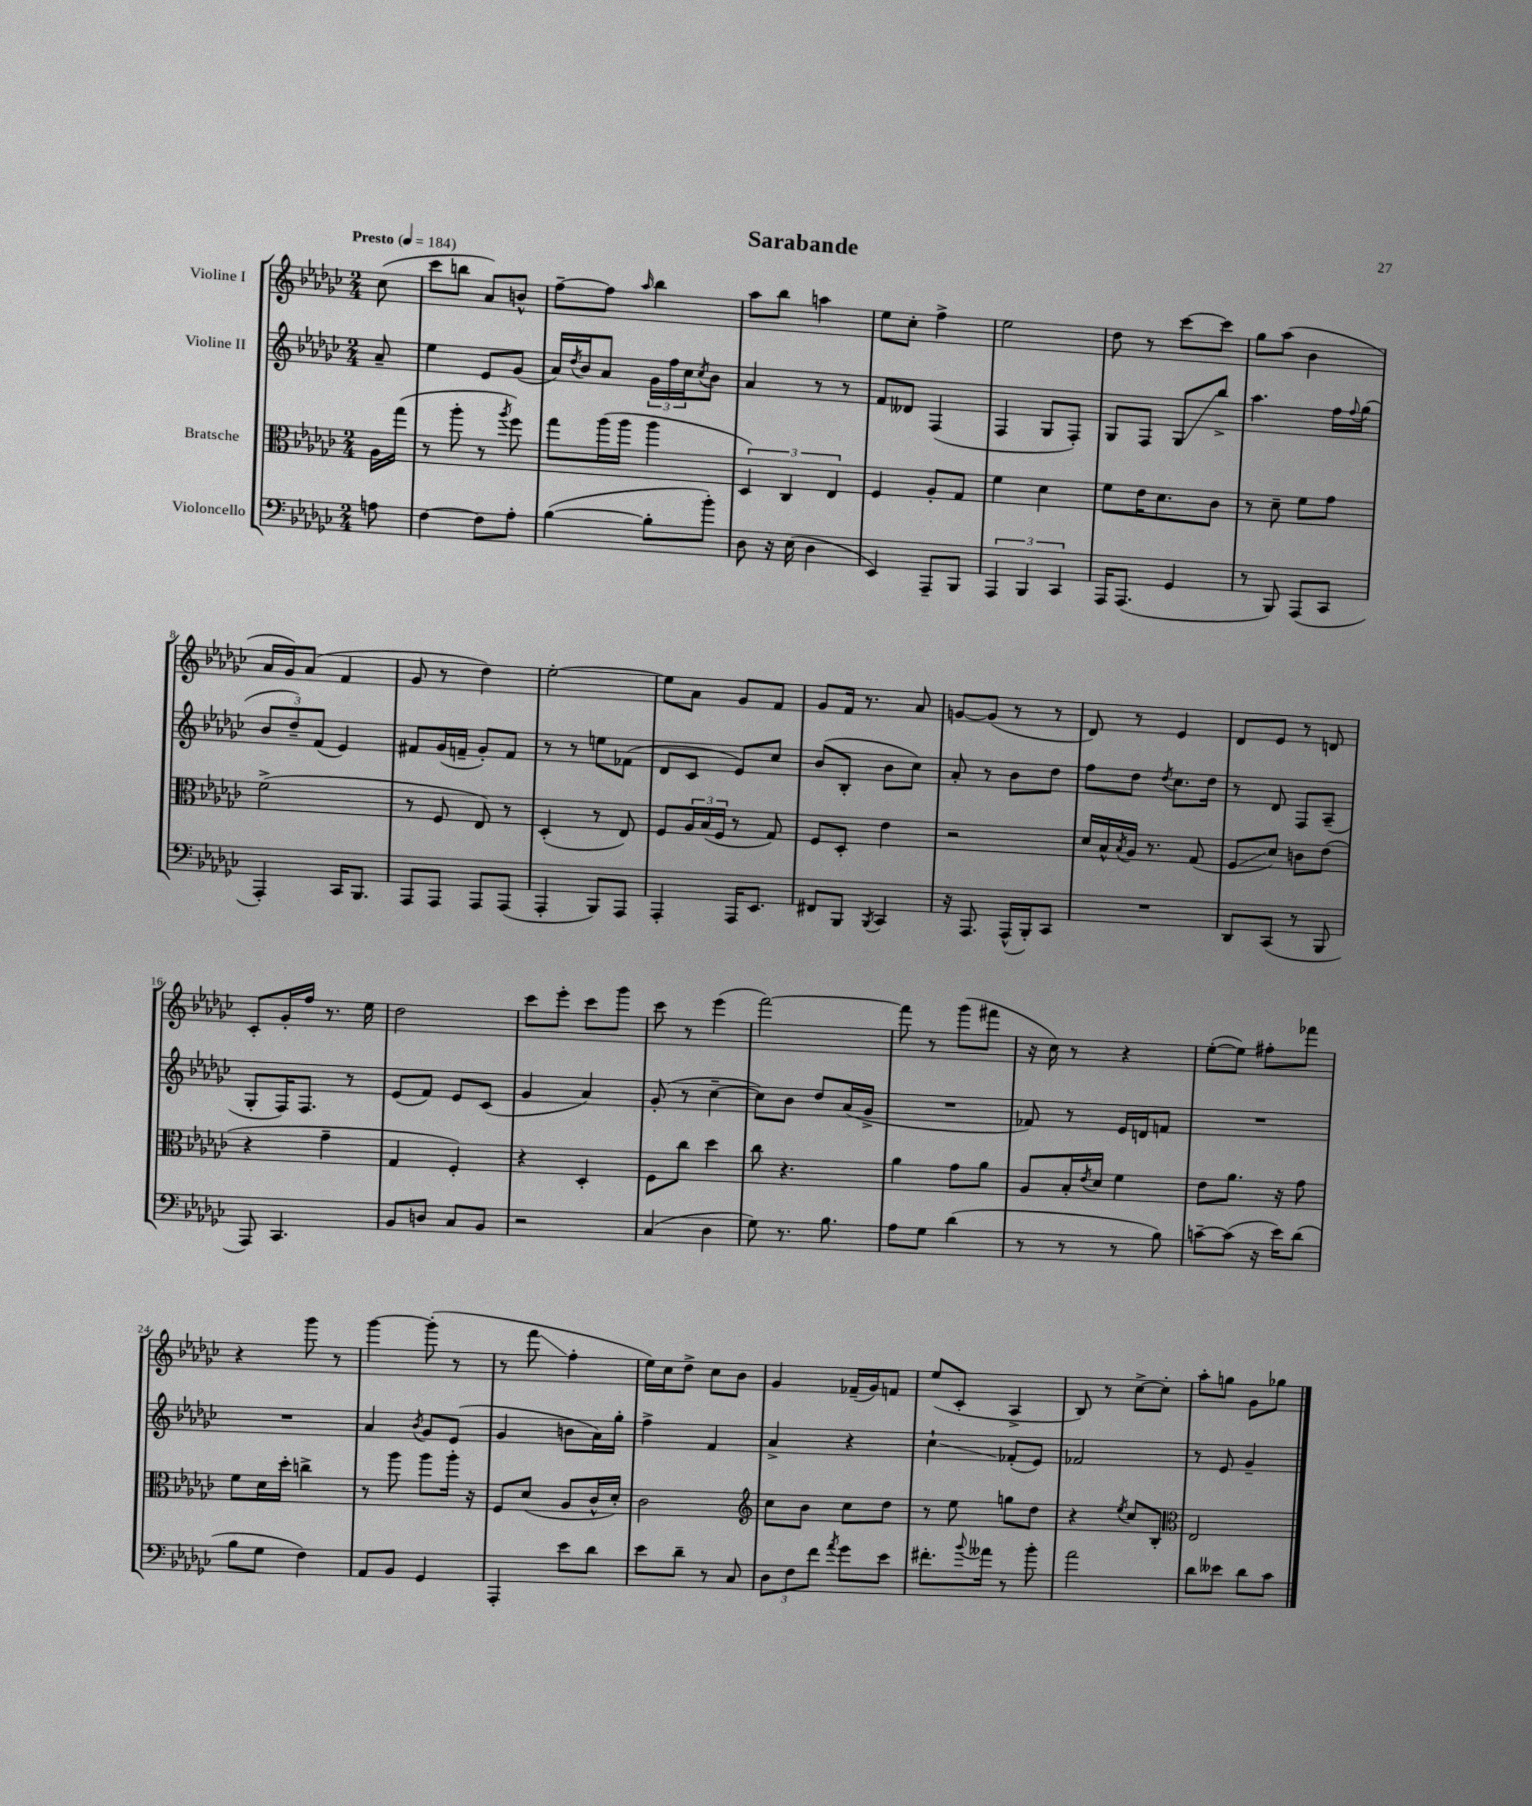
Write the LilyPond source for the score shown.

\header { title = "Sarabande" }
<<
\new StaffGroup <<
\new Staff = "s0" \with { instrumentName = "Violine I" } {
    \clef treble \key ges \major \numericTimeSignature \time 2/4 \partial 8 \tempo "Presto" 4 = 184
    ces''8( |
    ces'''8 b''8 aes'8) b'8-^ |
    f''8~-- f''8 \grace { aes''16 } bes''4 |
    aes''8 bes''8 a''4 |
    ees''8 ces''8-. f''4-> |
    ees''2 |
    des''8 r8 ces'''8~ ces'''8 |
    ges''8 aes''8( bes'4 |
    aes'16 ges'16) aes'8( f'4 |
    ges'8 r8 des''4) |
    ees''2~-. |
    ees''8 aes'8 ges'8 f'8 |
    ges'8 f'16 r8. aes'8 |
    g'8~ g'8( r8 r8 |
    des'8) r8 ees'4 |
    des'8 ees'8 r8 d'8 |
    ces'8-. ges'16-. f''16 r8. ees''16 |
    des''2 |
    ces'''8 ees'''8-. ces'''8 ges'''8 |
    ces'''8 r8 ees'''4( |
    f'''2~) |
    f'''8 r8 ges'''8( fis'''8 |
    r16 ces''16) r8 r4 |
    ees''8~-.( ees''8) fis''8-. fes'''8 |
    r4 ges'''8 r8 |
    ges'''4~ ges'''8-.( r8 |
    r8 f'''8\glissando f''4-. |
    ees''16) ces''16 des''8-> ces''8 bes'8 |
    ges'4 fes'16--( ges'16) f'8 |
    ees''8( ces'8-. aes4-> |
    bes8) r8 ces''8~-> ces''8-. |
    aes''8-. g''8 ges'8 ges''8 \bar "|." |
}
\new Staff = "s1" \with { instrumentName = "Violine II" } {
    \clef treble \key ges \major \numericTimeSignature \time 2/4 \partial 8
    aes'8-- |
    ees''4 ees'8 ges'8( |
    aes'16) \acciaccatura { des''8 } bes'16 aes'8 \tuplet 3/2 { ges'16 f''16 ces''16 } \acciaccatura { ces''8 } bes'8 |
    aes'4 r8 r8 |
    f'8 deses'8 f4( |
    f4 ges8 f8-.) |
    ges8 f8 ges8\glissando bes''8-> |
    aes''4. f''16 \appoggiatura { f''8 } ges''16( |
    \tuplet 3/2 { bes'8 des''8--) f'8( } ees'4) |
    fis'8 ges'16( f'16-- ges'8-.) f'8 |
    r8 r8 e''8 fes'8( |
    des'8 ces'8 ees'8) ces''8 |
    bes'8( bes8-. bes'8 ces''8) |
    aes'8-. r8 bes'8 des''8 |
    f''8 des''8 \acciaccatura { des''8 } ces''8. des''16 |
    r8 des'8 f8 aes8--( |
    ges8-. f16) f8. r8 |
    ees'8( f'8) ees'8 ces'8( |
    ges'4 aes'4) |
    ges'8-.( r8 ces''4~-- |
    ces''8) bes'8 des''8 aes'16( ges'16-> |
    R2 |
    fes'8) r8 ees'16 d'16 f'8 |
    R2 |
    R2 |
    aes'4 \acciaccatura { bes'8 } ges'8 ees'8( |
    ges'4 b'8 aes'16) ges''16-. |
    f''4-> f'4 |
    aes'4-> r4 |
    ces''4-!\glissando fes'8-.( ees'8) |
    fes'2 |
    r8 ees'8 ges'4-- \bar "|." |
}
\new Staff = "s2" \with { instrumentName = "Bratsche" } {
    \clef alto \key ges \major \numericTimeSignature \time 2/4 \partial 8
    aes16 ges''16( |
    r8 aes''8-. r8 \acciaccatura { aes''8 } f''8) |
    ges''8 aes''16( aes''16 aes''4 |
    \tuplet 3/2 { des4) ces4 ees4 } |
    f4 aes8-. ges8 |
    f'4 des'4 |
    f'8 ees'16 des'8. ces'8 |
    r8 des'8-- f'8 ges'8 |
    f'2->( |
    r8 f8 ees8) r8 |
    des4-.( r8 ees8) |
    f8 \tuplet 3/2 { aes16 bes16( f16 } r8 ges8) |
    f8 des8-. ees'4 |
    r2 |
    des'16 bes16-^ \acciaccatura { bes8 } aes16 r8. ges8( |
    f8\glissando des'8) c'8 ees'8( |
    r4 ges'4-- |
    ges4 f4-.) |
    r4 des4-. |
    f8 ces''8 des''4 |
    ces''8 r4. |
    aes'4 ges'8 aes'8 |
    aes8 bes16-. \acciaccatura { ees'8 } des'16 f'4 |
    ees'8 aes'8. r16 ges'8 |
    f'8 des'16 des''16-. c''4-> |
    r8 aes''8 aes''8 aes''16-. r16 |
    f8 des'8( aes8 ces'16-^ des'16-.) |
    ces'2 |
    \clef treble ces''8 bes'8 ces''8 des''8 |
    r8 ees''8 g''8 des''8 |
    r4 \acciaccatura { ees''8 } ces''8 bes8-. |
    \clef alto ees2 \bar "|." |
}
\new Staff = "s3" \with { instrumentName = "Violoncello" } {
    \clef bass \key ges \major \numericTimeSignature \time 2/4 \partial 8
    a8 |
    f4~ f8 aes8-. |
    bes4~( bes8-. bes'8-.) |
    des8 r16 ees16( des4 |
    ees,4) aes,,8-- bes,,8 |
    \tuplet 3/2 { aes,,4 bes,,4 ces,4 } |
    aes,,16 aes,,8.( ges,4 |
    r8 bes,,8) aes,,8( ces,8 |
    aes,,4-.) ces,16 bes,,8. |
    aes,,8 aes,,8 aes,,8 aes,,8( |
    aes,,4-. bes,,8) aes,,8 |
    aes,,4-. aes,,16 ees,8. |
    fis,8 bes,,8 \acciaccatura { bes,,8 } ces,4 |
    r16 aes,,8. aes,,16-^( bes,,16-.) ces,8 |
    R2 |
    des,8 ces,8( r8 bes,,8 |
    aes,,8) ces,4. |
    bes,8 d8 ces8 bes,8 |
    r2 |
    ces4( des4 |
    ges8) r8. bes8. |
    aes8 ges8 des'4( |
    r8 r8 r8 bes8) |
    c'8~-- c'8( r16 ees'16) des'8( |
    bes8 ges8 f4) |
    aes,8 bes,8 ges,4 |
    aes,,4-. ees'8 des'8 |
    ees'8 des'8-- r8 ces8 |
    \tuplet 3/2 { des8 f8 f'8 } \acciaccatura { aes'8 } ges'8 ees'8 |
    fis'8.-. \appoggiatura { bes'8 } aeses'16 r8 bes'8-. |
    aes'2 |
    des'8 eeses'8 des'8 ces'8 \bar "|." |
}
>>
>>
